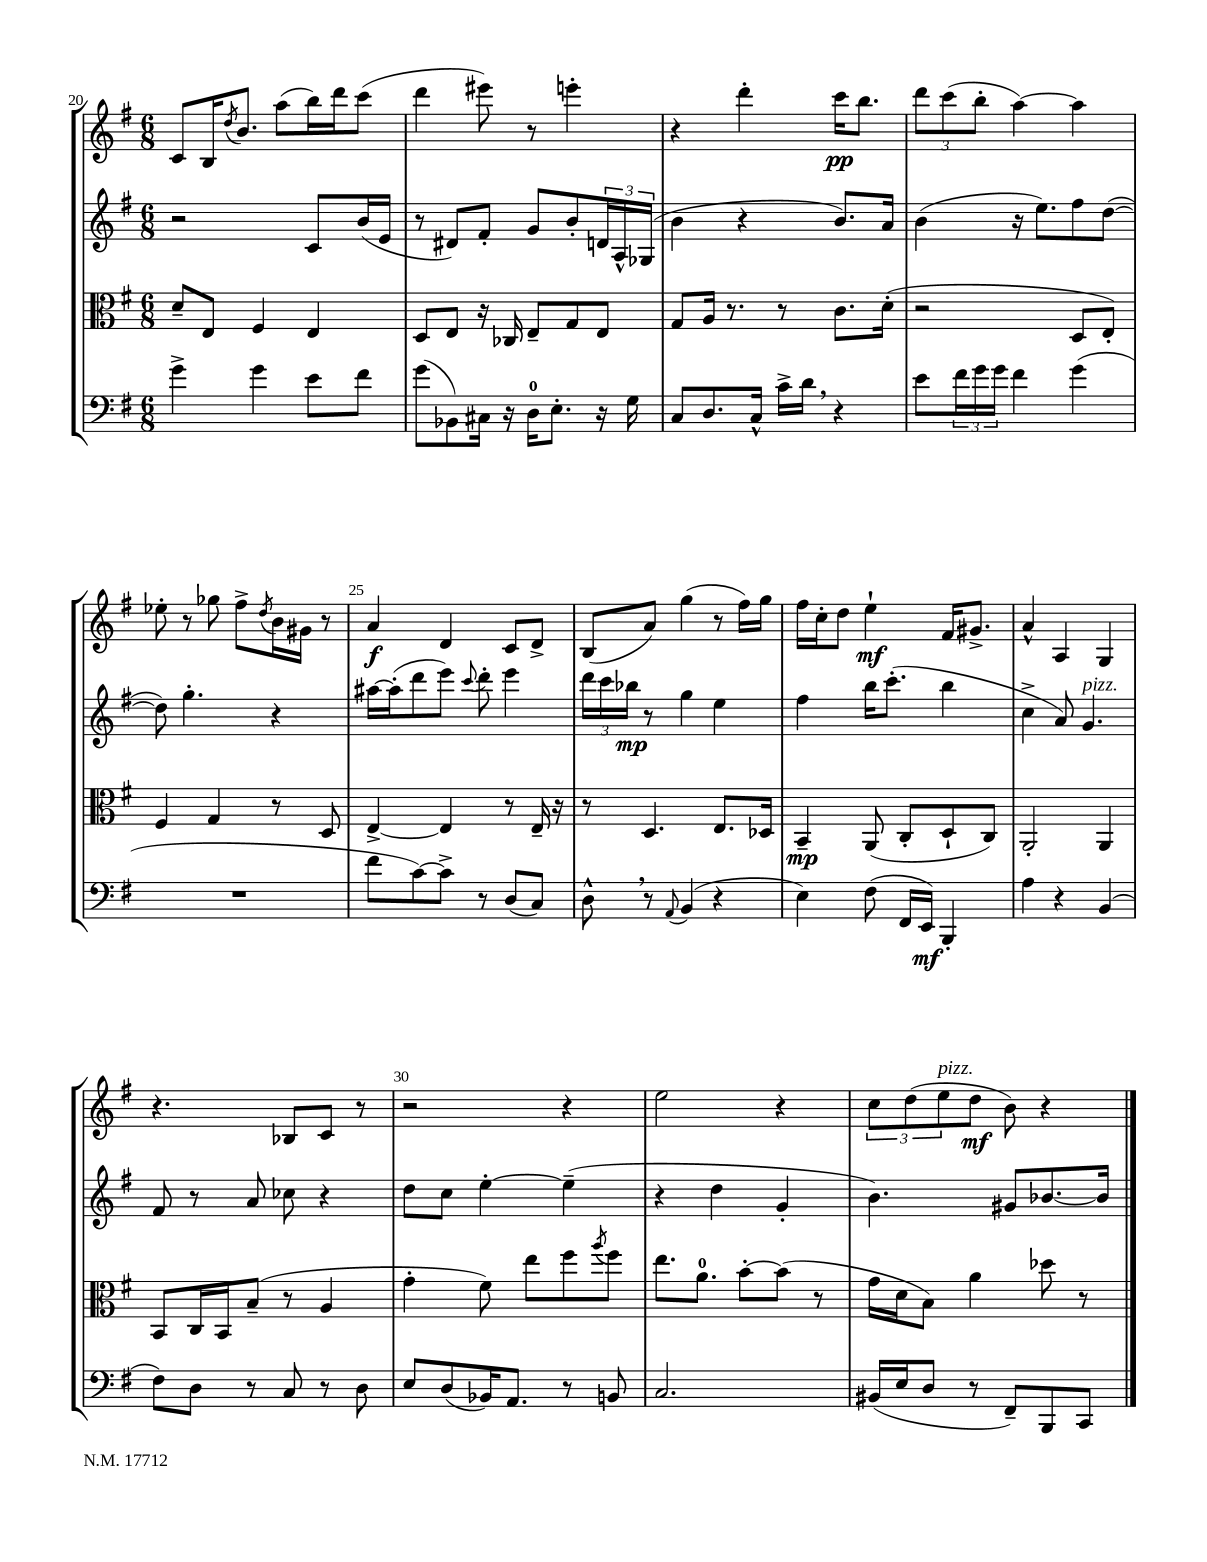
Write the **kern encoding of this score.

**kern	**kern	**kern	**kern
*staff4	*staff3	*staff2	*staff1
*clefF4	*clefC3	*clefG2	*clefG2
*k[f#]	*k[f#]	*k[f#]	*k[f#]
*M6/8	*M6/8	*M6/8	*M6/8
4g^\	8d~/L	2r	8c/L
.	8E/J	.	16B/K
.	.	.	8qdd/
.	.	.	8.b/J
4g\	4F#/	.	.
.	.	.	(8aa\L
8e\L	4E/	8c/L	16bb\L)
.	.	.	16ddd\J
8f#\J	.	(16b/L	(8ccc\J
.	.	16e/JJ	.
=	=	=	=
(8g\L	8D/L	8r	4ddd\
8BB-\)	8E/J	8d#/L)	.
16C#\Jk	16r	8f#'/J	8eee#\)
16r	16C-/	.	.
16D\LK	8E~/L	8g/L	8r
8.E'\J	.	.	.
.	8G/	8b'/	4eee'\
16r	8E/J	24d/L	.
.	.	24A^^/	.
16G\	.	.	.
.	.	(24G-/JJ	.
=	=	=	=
8C/L	8G/L	4b\	4r
8.D/	16A/Jk	.	.
.	8.r	.	.
.	.	4r	4ddd'\
16C^^/Jk	.	.	.
16c^\LL	8r	.	.
16d\JJ	.	.	.
4r	8.c\L	8.b/L)	16ccc\LK
.	.	.	8.bb\J
.	(16d'\Jk	16a/Jk	.
=	=	=	=
8e\L	2r	(4b\	12ddd\L
.	.	.	(12ccc\
24f#\L	.	.	.
24g\	.	.	12bb'\J
24g\JJ	.	.	.
4f#\	.	16r	[4aa\)
.	.	8.ee\L)	.
(4g\	8D/L	8ff#\	4aa\]
.	8E'/J)	([8dd\J	.
=	=	=	=
2.r	4F#/	8dd\])	8ee-'\
.	.	4.gg'\	8r
.	4G/	.	8gg-\
.	.	.	8ff#^\L
.	.	.	8qdd/
.	8r	4r	16b\L
.	.	.	16g#\JJ
.	8D/	.	8r
=	=	=	=
8f#\L	[4E^/	[16aa#\LL	4a/
.	.	(16aa#'\]J	.
[8c\)	.	8ddd\	.
8c^\]J	4E/]	8eee\J)	4d/
.	.	8qqccc/	.
8r	.	8ddd'\	.
(8D/L	8r	4eee\	8c/L
8C/J)	16E~/	.	8d^/J
.	16r	.	.
=	=	=	=
8D^^\	8r	24ddd\LL	(8B/L
.	.	24ccc\	.
.	.	24bb-\JJ	.
8r	4.D/	8r	8a/J)
8qqAA/	.	.	.
(4BB/	.	4gg\	(4gg\
4r	8.E/L	4ee\	8r
.	.	.	16ff#\LL)
.	16D-/Jk	.	16gg\JJ
=	=	=	=
4E\)	4BB~/	4ff#\	16ff#\LL
.	.	.	16cc'\J
.	.	.	8dd\J
(8F#\	(8AA/	16bb\LK	4ee`\
.	.	(8.ccc'\J	.
16FF#/LL	8C'/L	.	.
16EE/JJ)	.	.	.
4BBB'/	8D`/	4bb\	16f#/LK
.	.	.	8.g#^/J
.	8C/J)	.	.
=	=	=	=
4A\	2AA'/	4cc^\	4a^^/
4r	.	8a/)	4A/
.	.	4.g/	.
(4BB/	4AA/	.	4G/
=	=	=	=
8F#\L)	8BB/L	8f#/	4.r
8D\J	16C/L	8r	.
.	16BB/J	.	.
8r	(8B~/J	8a/	.
8C/	8r	8cc-\	8B-/L
8r	4A/	4r	8c/J
8D\	.	.	8r
=	=	=	=
8E/L	4g'\	8dd\L	2r
(8D/	.	8cc\J	.
16BB-/K)	8f#\)	[4ee'\	.
8.AA/J	.	.	.
.	8ee\L	.	.
8r	8ff#\	(4ee~\]	4r
.	8qaa/	.	.
8BB/	8ff#\J	.	.
=	=	=	=
2.C/	8.ee\L	4r	2ee\
.	8.a\J	.	.
.	.	4dd\	.
.	[8b'\L	.	.
.	(8b\]J	4g'/	4r
.	8r	.	.
=	=	=	=
(16BB#/LL	16g\LL	4.b\)	12cc\L
16E/J	16d\J	.	.
.	.	.	(12dd\
8D/J	8B\J)	.	.
.	.	.	12ee\
8r	4a\	.	8dd\J
8FF#~/L)	.	8g#/L	8b\)
8BBB/	8dd-\	[8.b-/	4r
8CC/J	8r	.	.
.	.	16b-/]Jk	.
==	==	==	==
*-	*-	*-	*-
